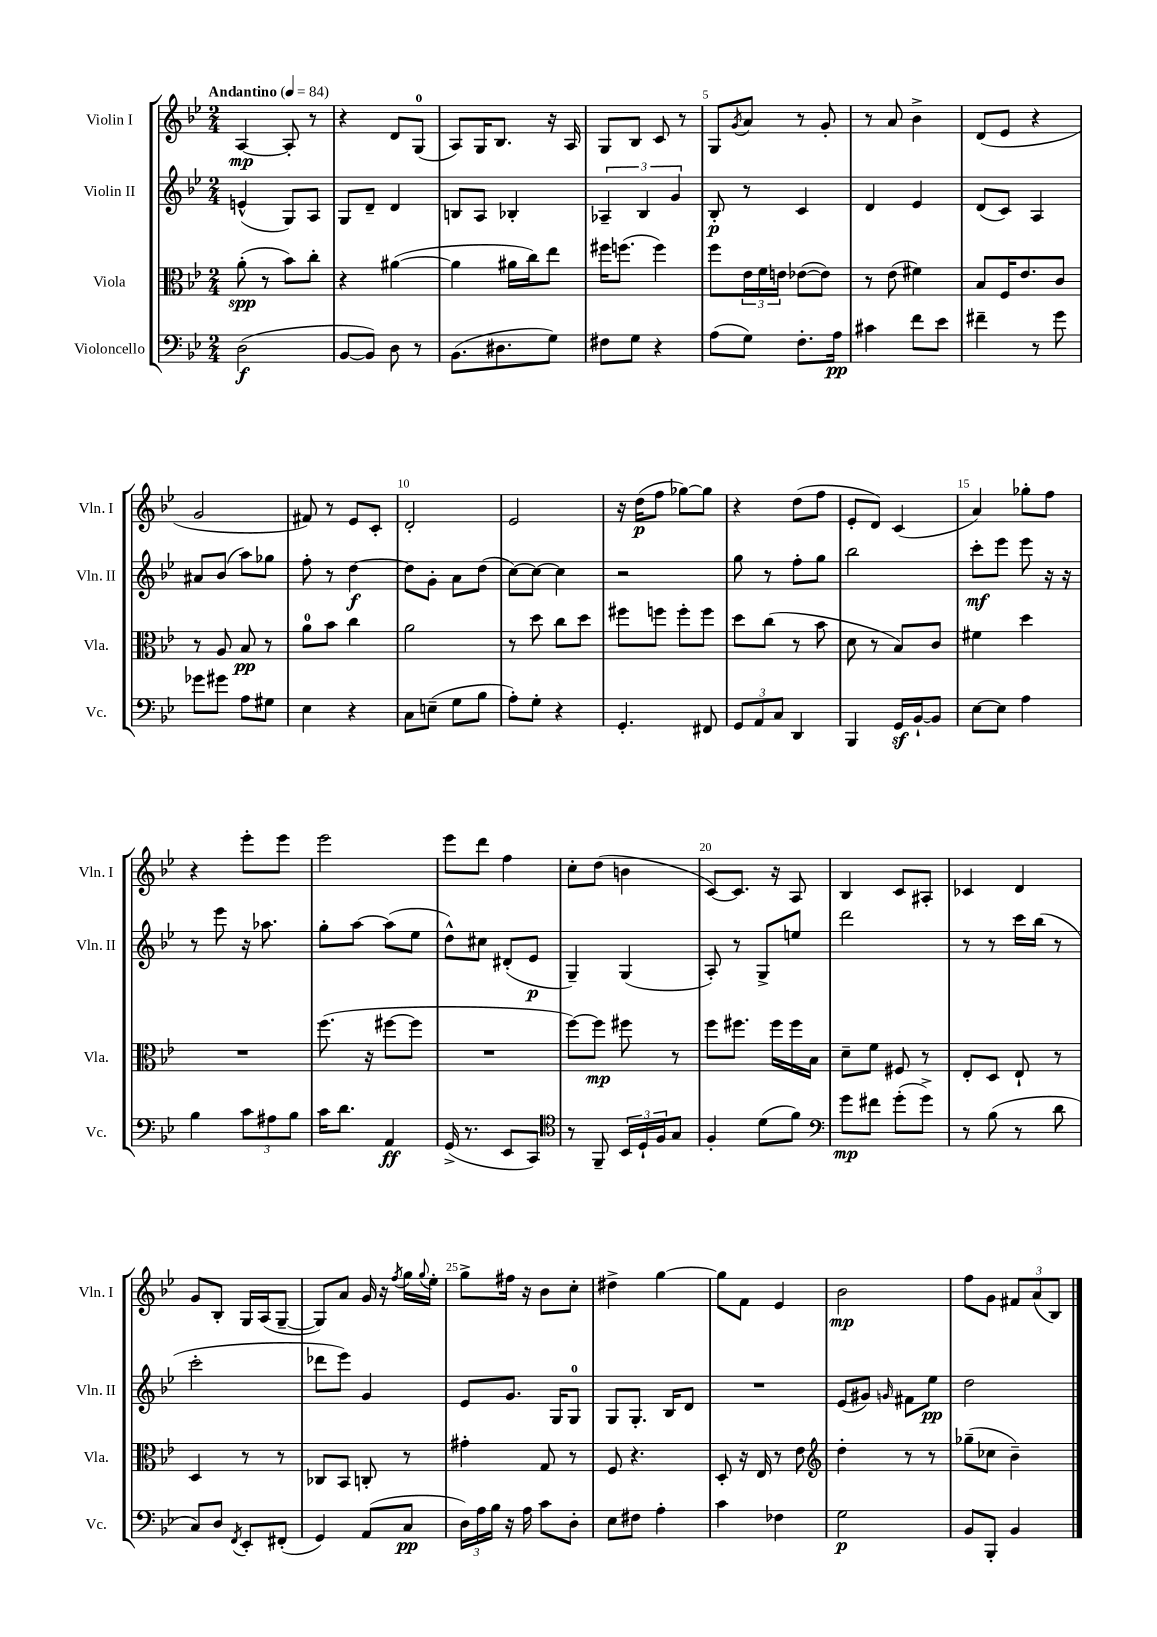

**kern	**kern	**kern	**kern
*staff4	*staff3	*staff2	*staff1
*clefF4	*clefC3	*clefG2	*clefG2
*k[b-e-]	*k[b-e-]	*k[b-e-]	*k[b-e-]
*M2/4	*M2/4	*M2/4	*M2/4
*MM84	*MM84	*MM84	*MM84
(2D	(8a'	(4e^^	[4A
.	8r	.	.
.	8b-)	8G)	8A']
.	8cc'	8A	8r
=	=	=	=
[8BB-	4r	8G	4r
8BB-])	.	8d~	.
8D	([4a#	4d	8d
8r	.	.	(8G
=	=	=	=
(8.BB-	4a#]	8B	8A)
.	.	8A	16G
8.D#	.	.	8.B-
.	16a#	4B-'	.
.	16cc)	.	.
8G)	8ee-	.	16r
.	.	.	16A
=	=	=	=
8F#	16ff#	6A-~	8G
.	(8.ff	.	.
8G	.	.	8B-
.	.	6B-	.
4r	4ff)	.	8c
.	.	6g	.
.	.	.	8r
=	=	=	=
(8A	8ff	8B-'	8G
.	.	.	8qg
8G)	24e-	8r	8a
.	24f	.	.
.	24e	.	.
8.F'	([8e-	4c	8r
.	8e-])	.	8g'
16A	.	.	.
=	=	=	=
4c#	8r	4d	8r
.	(8e-	.	8a
8f	4f#)	4e-	4b-^
8e-	.	.	.
=	=	=	=
4f#~	8B-	(8d	(8d
.	16F	8c)	8e-
.	8.e-	.	.
8r	.	4A	4r
8g	8c	.	.
=	=	=	=
8g-	8r	8a#	2g
8g#	8A	(8b-	.
8A	8B-	8aa)	.
8G#	8r	8gg-	.
=	=	=	=
4E-	8a	8ff'	8f#)
.	8b-	8r	8r
4r	4cc	[4dd	8e-
.	.	.	8c'
=	=	=	=
8C	2a	8dd]	2d'
(8E~	.	8g'	.
8G	.	8a	.
8B-	.	(8dd	.
=	=	=	=
8A')	8r	[8cc)	2e-
8G'	8dd	8cc_	.
4r	8cc	4cc]	.
.	8dd	.	.
=	=	=	=
4.GG'	8ff#	2r	16r
.	.	.	(16dd
.	8ff	.	8ff
.	8ff'	.	[8gg-)
8FF#	8ff	.	8gg-]
=	=	=	=
12GG	8dd	8gg	4r
12AA	.	.	.
.	(8cc	8r	.
12C	.	.	.
4DD	8r	8ff'	(8dd
.	8b-	8gg	8ff
=	=	=	=
4BBB-	8d	2bb-	8e-'
.	8r	.	8d)
16GG	8B-)	.	(4c
[16BB-`	.	.	.
8BB-]	8c	.	.
=	=	=	=
[8E-	4f#	8ccc'	4a)
8E-]	.	8eee-	.
4A	4dd	8eee-	8gg-'
.	.	16r	8ff
.	.	16r	.
=	=	=	=
4B-	2r	8r	4r
.	.	8eee-	.
12c	.	16r	8eee-'
.	.	8.aa-	.
12A#	.	.	.
.	.	.	8eee-
12B-	.	.	.
=	=	=	=
16c	(8.ff	8gg'	2eee-
8.d	.	.	.
.	.	[8aa	.
.	16r	.	.
4AA	[8ff#	(8aa]	.
.	8ff#]	8ee-	.
=	=	=	=
(16GG^	2r	8dd^^)	8eee-
8.r	.	.	.
.	.	8cc#	8ddd
8EE-	.	(8d#'	4ff
8CC)	.	8e-	.
=	=	=	=
*clefC4	*	*	*
8r	[8ff)	4G~)	8cc'
8FF~	8ff]	.	(8dd
24BB-	8ff#	(4G	4b
24D`	.	.	.
24F	.	.	.
8G	8r	.	.
=	=	=	=
4F'	8ff	8A')	[8c)
.	8.ff#	8r	8.c]
(8d	.	8G^	.
.	16ff#	.	16r
8f)	16ff#	8ee	8A
.	16B-	.	.
=	=	=	=
*clefF4	*	*	*
8g	8d~	2ddd	4B-
8f#	8f	.	.
(8g'	8F#	.	8c
8g^)	8r	.	8A#'
=	=	=	=
8r	8E-'	8r	4c-
(8B-	8D	8r	.
8r	8E-`	16ccc	4d
.	.	(16bb-	.
8d	8r	8r	.
=	=	=	=
8C)	4D	2ccc'	8g
8D	.	.	8B-'
8qFF	.	.	.
8EE-'	8r	.	16G
.	.	.	(16A
(8FF#'	8r	.	[8G~
=	=	=	=
4GG)	8C-	8ddd-	8G])
.	8BB-	8eee-)	8a
(8AA	8C'	4g	16g
.	.	.	16r
.	.	.	8qff
8C	8r	.	16gg
.	.	.	8qqgg
.	.	.	16ee-'
=	=	=	=
24D)	4g#'	8e-	8gg^
24A	.	.	.
24B-	.	.	.
16r	.	8.g	16ff#
16A	.	.	16r
8c	8G	.	8b-
.	.	16G	.
8D'	8r	8G	8cc'
=	=	=	=
8E-	8F	8G	4dd#^
8F#	4.r	8.G'	.
4A'	.	.	[4gg
.	.	16B-	.
.	.	8d	.
=	=	=	=
4c	8D'	2r	8gg]
.	16r	.	8f
.	16E-	.	.
4F-	8r	.	4e-
.	8e-	.	.
=	=	=	=
*	*clefG2	*	*
2G	4dd'	(8e-	2b-
.	.	8g#)	.
.	.	16qqg	.
.	8r	8f#	.
.	8r	8ee-	.
=	=	=	=
8BB-	(8gg-~	2dd	8ff
8BBB-'	8cc-	.	8g
4BB-	4b-~)	.	12f#
.	.	.	(12a
.	.	.	12B-)
==	==	==	==
*-	*-	*-	*-
